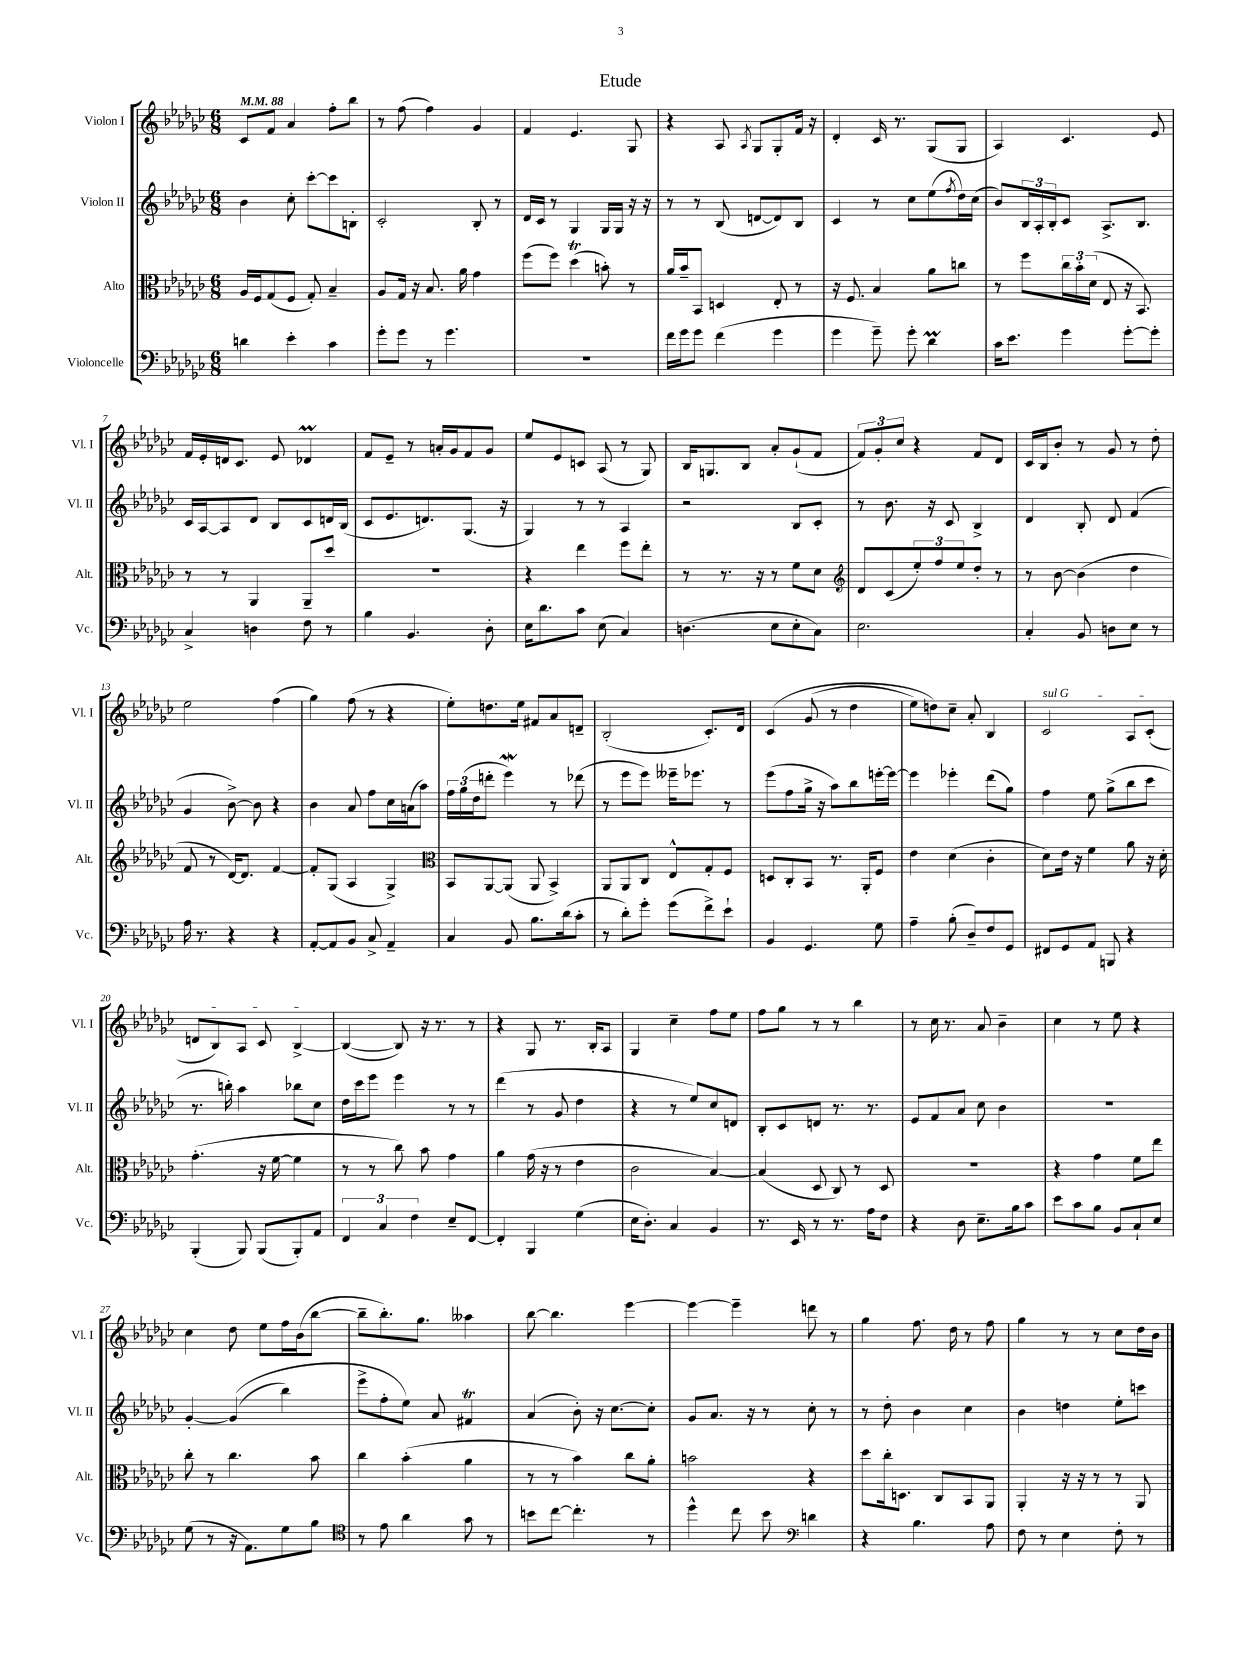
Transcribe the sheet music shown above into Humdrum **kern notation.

**kern	**kern	**kern	**kern
*staff4	*staff3	*staff2	*staff1
*clefF4	*clefC3	*clefG2	*clefG2
*k[b-e-a-d-g-c-]	*k[b-e-a-d-g-c-]	*k[b-e-a-d-g-c-]	*k[b-e-a-d-g-c-]
*M6/8	*M6/8	*M6/8	*M6/8
*MM88	*MM88	*MM88	*MM88
4d	16A-	4b-	8c-
.	16F	.	.
.	(8G-	.	8f
4e-'	8F	8cc-'	4a-
.	8G-')	[8ccc-'	.
4c-	4B-~	8ccc-]	8ff'
.	.	8B'	8bb-
=	=	=	=
8g-'	8A-	2c-'	8r
8g-	16G-	.	(8ff
.	16r	.	.
8r	8.B-	.	4ff)
4.g-	.	.	.
.	16a-	.	.
.	4g-	8B-'	4g-
.	.	8r	.
=	=	=	=
2.r	(8ff	16d-	4f
.	.	16c-	.
.	8ff)	8r	.
.	(4dd-	4G-	4.e-
.	8b')	16G-	.
.	.	16G-	.
.	8r	16r	8G-
.	.	16r	.
=	=	=	=
16f	16a-	8r	4r
16g-	16b-~	.	.
8g-	8BB-	8r	.
(4f	4D	(8B-	8A-
.	.	.	8qA-
.	.	[8d	8G-
4g-	8E-'	8d])	8G-'
.	8r	8B-	16f
.	.	.	16r
=	=	=	=
4g-	16r	4c-	4d-'
.	8.F	.	.
8g-~)	4B-	8r	16c-
.	.	.	8.r
8g-'	.	8cc-	.
4d-	8a-	(8ee-	(8G-
.	.	8qff	.
.	8cc	16dd-)	8G-
.	.	(16cc-	.
=	=	=	=
16c-	8r	8b-)	4A-)
8.e-	.	.	.
.	8ff	24B-	.
.	.	24A-'	.
.	.	24B-'	.
4g-	24cc-	8c-	4.c-
.	24b-'	.	.
.	(24d-	.	.
.	8E-	8.A-^	.
[8g-'	16r	.	.
.	8.BB-)	8.B-	.
8g-']	.	.	8e-
=	=	=	=
4C-^	8r	16c-	16f
.	.	[16A-	16e-'
.	8r	8A-]	16d
.	.	.	8.c-
4D	4AA-	8d-	.
.	.	8B-	8e-
8F	8AA-~	8c-	4d-
8r	8dd-	16d	.
.	.	(16B-	.
=	=	=	=
4B-	2.r	8c-	8f
.	.	8.e-	8e-~
4.BB-	.	.	8r
.	.	8.d)	.
.	.	.	16a'
.	.	.	16g-
.	.	(8.G-	8f
8D-'	.	.	8g-
.	.	16r	.
=	=	=	=
16E-	4r	4G-)	8ee-
8.d-	.	.	.
.	.	.	8e-
8c-	4ee-	8r	8c
(8E-	.	8r	(8A-
4C-)	8ff	4A-	8r
.	8ee-'	.	8G-)
=	=	=	=
(4.D	8r	2r	16B-
.	.	.	8.G
.	8.r	.	.
.	.	.	8B-
.	16r	.	.
8E-	8r	.	8a-'
8E-'	8f	8B-	(8g-`
8C-)	8d-	8c-'	8f
=	=	=	=
*	*clefG2	*	*
2.E-	8d-	8r	12f)
.	.	.	12g-'
.	(8c-	8.b-	.
.	.	.	12cc-
.	12ee-')	.	4r
.	.	16r	.
.	12ff	.	.
.	.	8c-	.
.	12ee-	.	.
.	8dd-'	4B-^	8f
.	8r	.	8d-
=	=	=	=
4C-'	8r	4d-	16c-
.	.	.	16B-
.	[8b-	.	8b-'
8BB-	(4b-]	8B-'	8r
8D	.	8d-	8g-
8E-	4dd-	(4f	8r
8r	.	.	8dd-'
=	=	=	=
16A-	8f	4g-	2ee-
8.r	.	.	.
.	8r	.	.
4r	[16d-)	[8b-^)	.
.	8.d-]	.	.
.	.	8b-]	.
4r	[4f	4r	(4ff
=	=	=	=
[8AA-'	8f']	4b-	4gg-)
8AA-]	(8G-	.	.
8BB-	4A-	8a-	(8ff
8C-^	.	8ff	8r
4AA-~	4G-^)	16cc-	4r
.	.	(16a	.
.	.	8aa-)	.
=	=	=	=
*	*clefC3	*	*
4C-	8BB-	24ff	8ee-')
.	.	(24gg-	.
.	.	24dd-	.
.	[8AA-	8ddd'	8.dd
8BB-	(8AA-]	4eee-)	.
.	.	.	16ee-
8.B-	8AA-	.	8f#
.	4BB-^)	8r	8a-
(16d-	.	.	.
8c-'	.	(8ddd-	8d~
=	=	=	=
8r	8AA-	8r	(2B-'
8d-')	8AA-	8eee-	.
8g-'	8C-	8eee-)	.
(8g-	8E-^^	16eee--~	.
.	.	8.eee-	.
8f^)	8G-'	.	8.c-')
8e-`	8F	8r	.
.	.	.	16d-
=	=	=	=
4BB-	8D	(8eee-	&(4c-
.	8C-'	8ff	.
4.GG-	8BB-	16gg-^	(8g-
.	.	16r	.
.	8.r	8aa-)	8r
.	.	8bb-	4dd-
.	16AA-'	.	.
8G-	8F	[16eee'	.
.	.	16eee_	.
=	=	=	=
4A-~	4e-	4eee]	8ee-)
.	.	.	8dd&)
(8B-'	(4d-	4eee-'	8cc-~
8D-~)	.	.	8a-'
8F	4c-'	(8ddd-	4B-
8GG-	.	8gg-)	.
=	=	=	=
8FF#	8d-)	4ff	2c-
8GG-	16e-	.	.
.	16r	.	.
8AA-	4f	8ee-	.
8BBB	.	(8gg-^	.
4r	8a-	8bb-	8A-
.	16r	8ccc-	(8c-'
.	16d-'	.	.
=	=	=	=
(4BBB-'	(4.g-'	8.r	8d
.	.	.	8B-)
.	.	16bb')	.
8BBB-)	.	4aa-	8A-
(8BBB-	16r	.	8c-
.	[16f	.	.
8BBB-')	4f]	8bb-	[4B-^
8AA-	.	8cc-	.
=	=	=	=
6FF	8r	16dd-	(4B-_
.	.	16ccc-	.
.	8r	8eee-	.
6C-	.	.	.
.	8cc-)	4eee-	8B-])
6F	.	.	.
.	8b-	.	16r
.	.	.	8.r
8E-~	4g-	8r	.
[8FF	.	8r	8r
=	=	=	=
4FF']	4a-	(4ddd-	4r
4BBB-	(16g-	8r	8G-
.	16r	.	.
.	8r	8g-	8.r
(4G-	4e-	4dd-	.
.	.	.	16B-'
.	.	.	8A-
=	=	=	=
16E-	2c-	4r	4G-
8.D-')	.	.	.
4C-	.	8r	4cc-~
.	.	8ee-)	.
4BB-	[4B-)	8cc-	8ff
.	.	8d	8ee-
=	=	=	=
8.r	(4B-]	8B-'	8ff
.	.	8c-	8gg-
16EE-	.	.	.
8r	8D-	8d	8r
8.r	8C-)	8.r	8r
.	8r	.	4bb-
16A-	.	8.r	.
8F	8D-	.	.
=	=	=	=
4r	2.r	8e-	8r
.	.	8f	16cc-
.	.	.	8.r
8D-	.	8a-	.
8.E-~	.	8cc-	8a-
.	.	4b-	4b-~
16B-	.	.	.
8c-	.	.	.
=	=	=	=
8e-	4r	2.r	4cc-
8c-	.	.	.
8B-	4g-	.	8r
8BB-	.	.	8ee-
8C-`	8f	.	4r
8E-	8ee-	.	.
=	=	=	=
(8G-	8cc-'	[4g-'	4cc-
8r	8r	.	.
16r	4.cc-	&((4g-]	8dd-
8.AA-)	.	.	.
.	.	.	8ee-
8G-	.	4bb-)	16ff
.	.	.	(16b-
8B-	8b-	.	[8bb-
=	=	=	=
*clefC4	*	*	*
8r	4cc-	8eee-^	8bb-~]
8e-	.	8ff'	8.bb-')
4a-	(4b-'	8ee-&)	.
.	.	.	8.gg-
.	.	8a-	.
8g-	4a-	4f#	4aa--
8r	.	.	.
=	=	=	=
8b	8r	(4a-	[8bb-
[8cc-	8r	.	4.bb-]
4.cc-']	4b-)	8b-')	.
.	.	16r	.
.	.	[8.cc-	.
.	8cc-	.	[4eee-
8r	8a-'	8cc-']	.
=	=	=	=
4dd-^^	2b	8g-	4eee-_
.	.	8.a-	.
8cc-	.	.	4eee-~]
.	.	16r	.
8b-	.	8r	.
*clefF4	*	*	*
4d	4r	8cc-'	8ddd
.	.	8r	8r
=	=	=	=
4r	8dd-	8r	4gg-
.	16cc-'	8dd-'	.
.	8.D	.	.
4.B-	.	4b-	8.ff
.	8C-	.	.
.	.	.	16dd-
.	8BB-	4cc-	8r
8A-	8AA-	.	8ff
=	=	=	=
8F	4AA-'	4b-	4gg-
8r	.	.	.
4E-	16r	4dd	8r
.	16r	.	.
.	8r	.	8r
8F'	8r	8ee-'	8cc-
8r	8AA-	8ccc	16dd-
.	.	.	16b-
==	==	==	==
*-	*-	*-	*-
